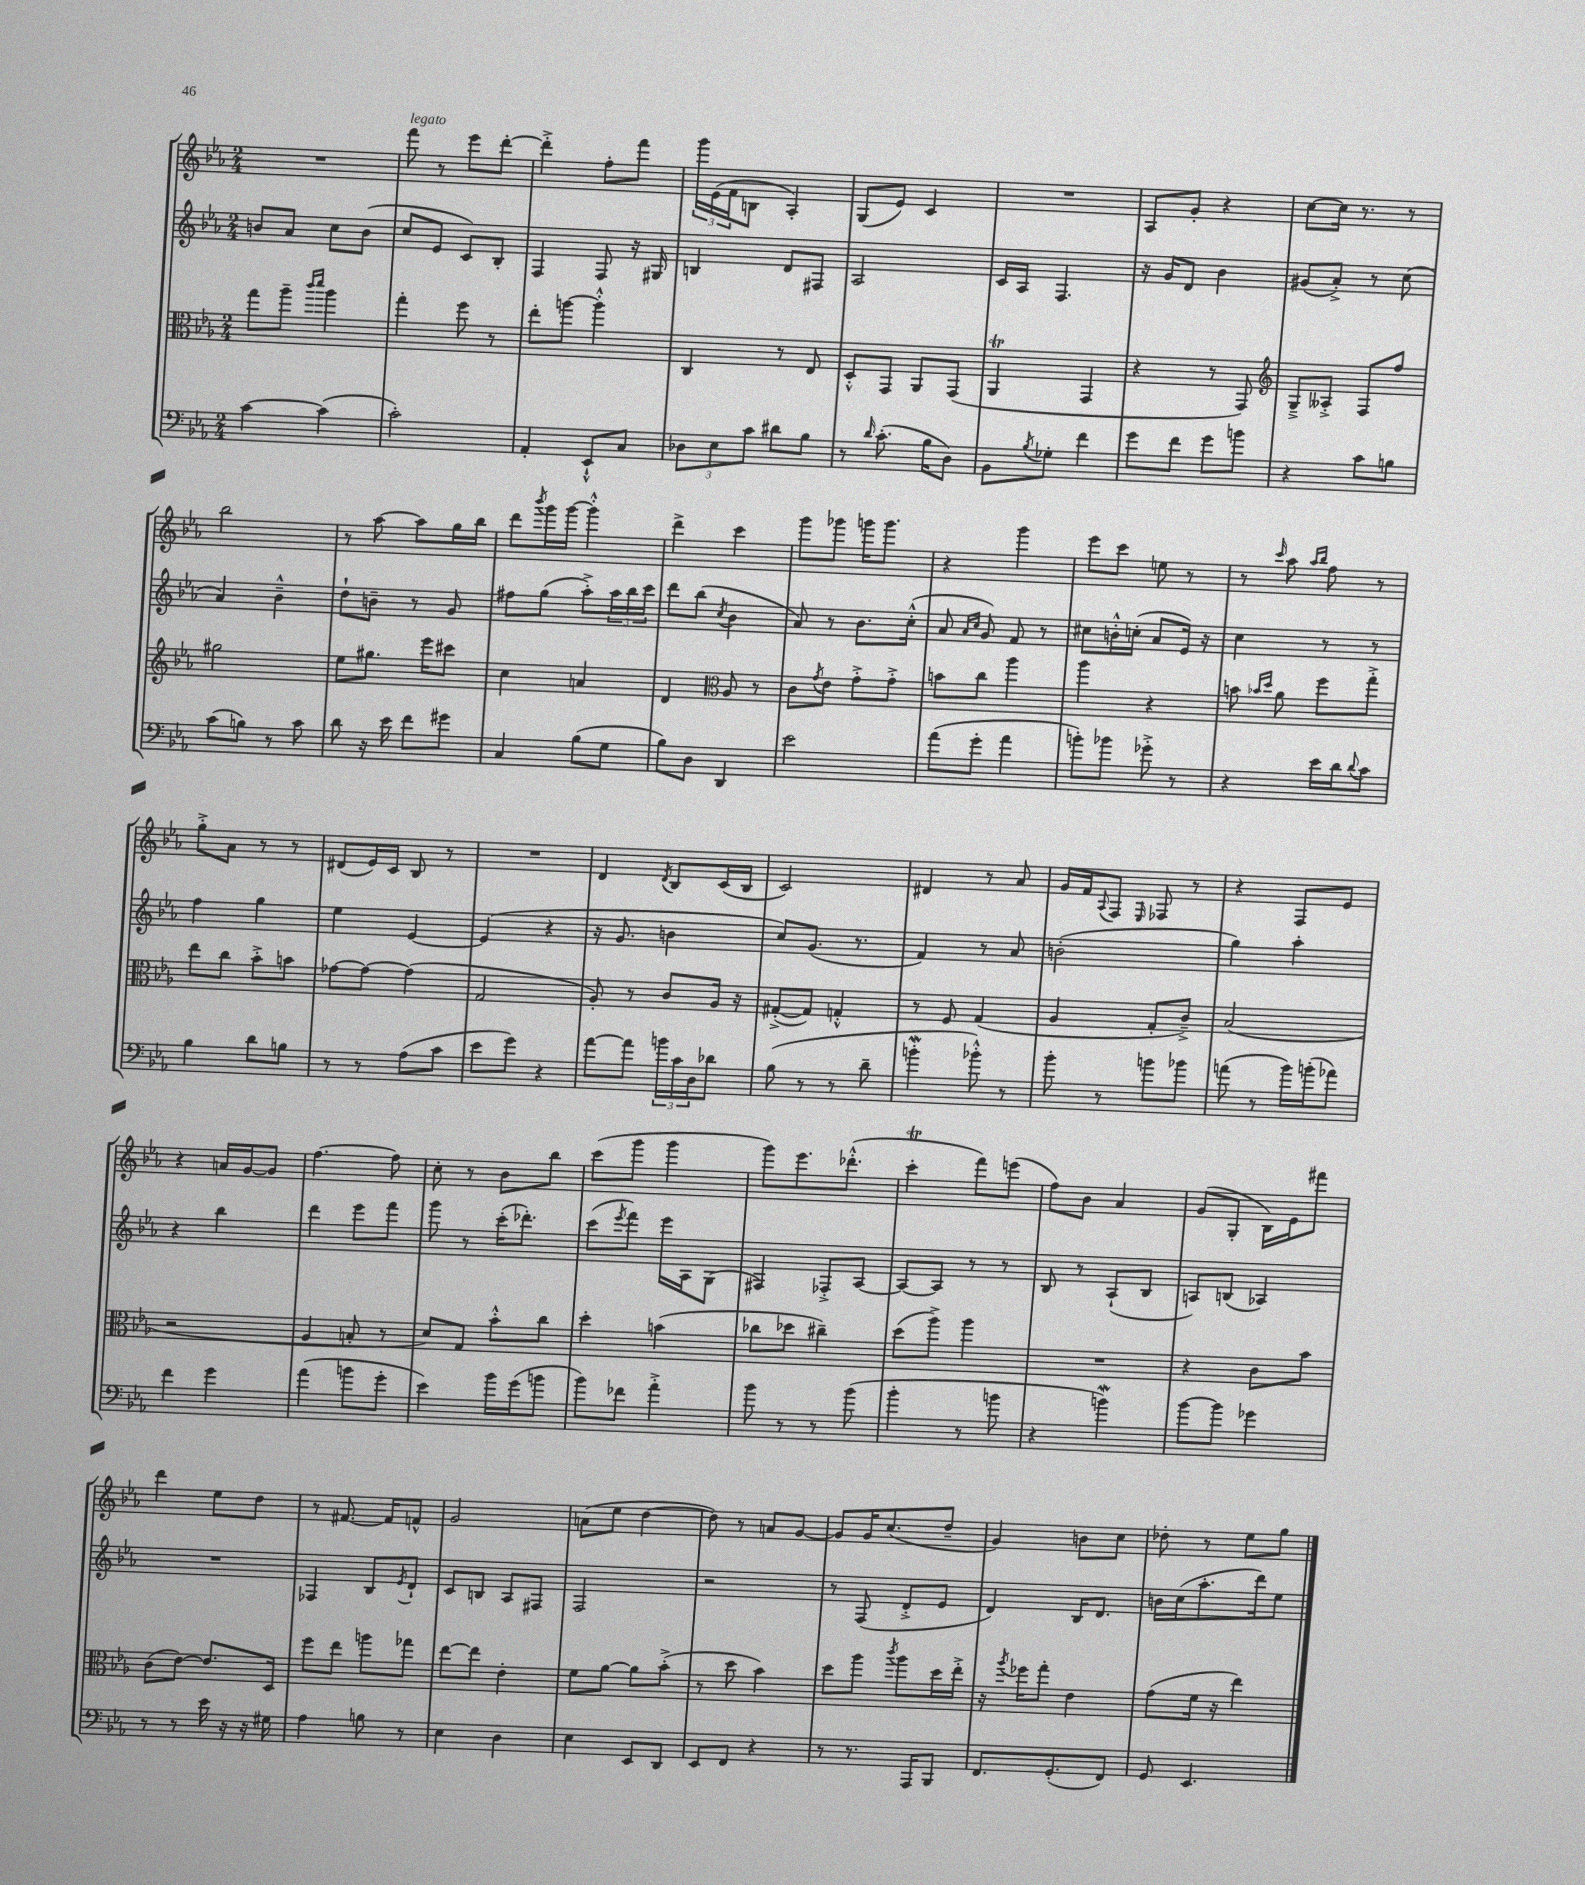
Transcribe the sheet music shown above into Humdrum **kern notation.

**kern	**kern	**kern	**kern
*staff4	*staff3	*staff2	*staff1
*clefF4	*clefC3	*clefG2	*clefG2
*k[b-e-a-]	*k[b-e-a-]	*k[b-e-a-]	*k[b-e-a-]
*M2/4	*M2/4	*M2/4	*M2/4
[4c\	8gg\L	8b/L	2r
.	8aa-~\J	8a-/J	.
.	16qqccc/LL	.	.
.	16qqddd/JJ	.	.
(4c\]	4aa-\	8cc\L	.
.	.	(8b\J	.
=	=	=	=
2c'\)	4gg'\	8cc/L	8fff\
.	.	8e-/J	8r
.	8ff\	8c/L)	8eee-\L
.	8r	8B-'/J	[8ddd'\J
=	=	=	=
4AA-'/	8ee-'\L	4F/	4ddd'^\]
.	[8aa\J	.	.
8EE-`^^/L	4aa'^^\]	8F/	8ff'\L
8C/J	.	16r	8fff\J
.	.	16G#/	.
=	=	=	=
12D-\L	4C/	4B/	24ggg\LL
.	.	.	(24e-\
12E-\	.	.	24f\J
.	.	.	8B\J
12c\J	.	.	.
8d#\L	8r	8d/L	4A-'/)
8B-\J	8E-/	8F#/J	.
=	=	=	=
8r	8D'^^/L	2A-/	(8G/L
16qqd/	.	.	.
(8.c'\	8GG/J	.	8e-/J)
.	8AA-/L	.	4c/
16B-\LK	.	.	.
8D\J)	(8GG/J	.	.
=	=	=	=
8BB-\L	4AA-/	16c/LL	2r
.	.	16A-/JJ	.
8qB-/	.	.	.
8G-'\J	.	4.F/	.
4f\	4GG/	.	.
=	=	=	=
8g\L	4r	16r	8A-/L
.	.	16g/LK	.
8f\J	.	8d/J	8g'/J
8g\L	8r	4b-\	4r
8b\J	8GG/)	.	.
=	=	=	=
*	*clefG2	*	*
4r	8G~^/L	(8g#/L	[8cc\L
.	8A--'^/J	8a-'^/J)	16cc\]Jk
.	.	.	8.r
8c\L	8F/L	8r	.
8B\J	8ff/J	(8cc\	8r
=	=	=	=
(8c\L	2gg#\	4a-/)	2bb-\
8B\J)	.	.	.
8r	.	4b-~^^\	.
8c\	.	.	.
=	=	=	=
8d\	8ee-\L	8dd`\L	8r
16r	8.gg#\J	8b~\J	[8aa-\
16e-\	.	.	.
8f\L	.	8r	8aa-\]L
.	16eee-\LK	.	.
8g#\J	8ccc#\J	8g/	16gg\L
.	.	.	16bb-\JJ
=	=	=	=
4C/	4cc\	8ff#\L	8ddd\L
.	.	.	8qbbb-/
.	.	(8gg\J	16ggg\L
.	.	.	[16ggg\JJ
(8B-\L	4a/	8aa-'^\L)	4ggg'^^\]
8G\J	.	24aa-\L	.
.	.	24bb-\	.
.	.	24ccc\JJ	.
=	=	=	=
8B-\L)	4d/	8ddd\L	4ddd^\
8D\J	.	(8bb-\J	.
*	*clefC3	*	*
.	.	8qcc/	.
4DD/	8A-/	4b-\	4ccc\
.	8r	.	.
=	=	=	=
2e-\	8c\L	8a-/)	8ggg\L
.	8qg/	.	.
.	8e-\J	8r	8ggg-\J
.	8g'^\L	8.b-\L	16ggg\LK
.	.	.	8.ggg\J
.	8g'^\J	.	.
.	.	(16cc'^^\Jk	.
=	=	=	=
(8a-\L	8b\L	8a-/	4r
.	.	16qqa-/LL	.
.	.	16qqcc/JJ	.
8g'\J	8cc\J	8g/)	.
4a-\	4aa-\	8f/	4ggg\
.	.	8r	.
=	=	=	=
8b'\L)	4aa-\	8cc#\L	8eee-\L
8b-\J	.	16b'^^\L	8ccc\J
.	.	(16cc'\JJ	.
8g-'^\	4r	8a-/L	8ee\
8r	.	16e-/Jk)	8r
.	.	16r	.
=	=	=	=
4r	8b\	4cc\	8r
.	16qqb-/LL	.	.
.	16qqdd/JJ	.	16qqccc/
.	8a-\	.	8aa-\
.	.	.	16qqaa-/LL
.	.	.	16qqbb-/JJ
16e-\LL	8ff\L	8r	8ff\
16d\J	.	.	.
8qqd/	.	.	.
8c\J	8gg'^\J	8r	8r
=	=	=	=
4B-\	8ee-\L	4ff\	8gg'^\L
.	8cc\J	.	8a-\J
8d\L	8b-'^\L	4gg\	8r
8B\J	8b\J	.	8r
=	=	=	=
8r	[8g-\L	4ee-\	(8d#/L
8r	8g-\_J	.	16e-/L)
.	.	.	16c/JJ
(8A-\L	(4g-\]	[4e-/	8B-/
8c\J	.	.	8r
=	=	=	=
8e-\L	2G/	(4e-/]	2r
8g\J)	.	.	.
4r	.	4r	.
=	=	=	=
[8a-\L	8A-'/)	16r	4d/
.	.	8.g/	.
8a-\]J	8r	.	.
.	.	.	8qd/
24b\LL	8c/L	4b\	8B-/L
24c\	.	.	.
24D\J	.	.	.
8d-\J	16A-/Jk	.	(16c/L
.	16r	.	16B-/JJ
=	=	=	=
(8B-\	([8G#'^/L	8cc/L)	2c/)
8r	8G#/]J)	(8.g/J	.
8r	4G'^^/	.	.
.	.	8.r	.
8d~\	.	.	.
=	=	=	=
4b'\	8r	4f/)	4d#/
.	8F/	.	.
8b-'^^\)	(4G/	8r	8r
8r	.	8a-/	8a-/
=	=	=	=
8b-'\	4A-/	(2b'\	16g/LL
.	.	.	16f/J
.	.	.	8qqA-/
8r	.	.	8F/J
.	.	.	16qqE-/
8b\L	8G'/L	.	8F-/
8b-\J	8c~^/J)	.	8r
=	=	=	=
(8a\	(2B-/	4gg\)	4r
8r	.	.	.
16b-\LL)	.	4aa-'\	8F/L
(16b'\J	.	.	.
8a-\J)	.	.	8e-/J
=	=	=	=
4f\	2r	4r	4r
4g\	.	4bb-\	16a/LL
.	.	.	[16g/J
.	.	.	8g/]J
=	=	=	=
(4a-\	4A-/	4ddd\	[4.ff\
8b\L	8B'/	8eee-\L	.
8g'\J	8r	8fff\J	8ff\]
=	=	=	=
4e-\)	8d/L)	8ggg\	8cc'\
.	8G/J	8r	8r
16b-\LL	8b-'^^\L	(16ccc'\LK	8b-\L
(16g\J	.	8.ddd-'\J)	.
8b\J	8cc\J	.	8bb-\J
=	=	=	=
8b-\L)	4dd'\	(8ccc\L	(8ccc\L
.	.	8qeee-/	.
8f-\J	.	8fff\J)	8ggg\J
4a-'^\	(4b\	16eee-\LL	4ggg\
.	.	16A-\J	.
.	.	(8G\J	.
=	=	=	=
8b-\	8cc-\L	4F#/)	8ggg\L)
8r	8dd-\J	.	8.eee-\
8r	4cc#~\)	8F-'^/L	.
.	.	.	(8.ddd-'^^\J
(8b-\	.	[8A-/J	.
=	=	=	=
4b-'\	(8dd\L	8A-/_L	4ccc'\
.	8aa-^\J)	8A-/]J	.
8r	4aa-\	8r	8fff\L)
8b\	.	8r	(8eee\J
=	=	=	=
4r	2r	8B-/	8ff\L)
.	.	8r	8b-\J
4b\)	.	(8A-`/L	4a-/
.	.	8B-/J	.
=	=	=	=
[8b-\L	4r	8A/L)	(8g/L
8b-\]J	.	(8B/J	8G'/J
4g-\	8c\L	4A-/)	16B-\LL)
.	.	.	16e-\J
.	8b-\J	.	8fff#\J
=	=	=	=
8r	(8c\L	2r	4ddd\
8r	[8e-\J)	.	.
16e-\	8.e-/]L	.	8ee-\L
16r	.	.	.
16r	.	.	8dd\J
16G#\	16D/Jk	.	.
=	=	=	=
4A-\	8ff\L	4F-/	8r
.	8ee-\J	.	[8.f#/
8B\	8aa\L	8B-/L	.
.	.	.	16f#/]LK
.	.	8qe-/	.
8r	8gg-\J	8d`/J	8f^^/J
=	=	=	=
4E-\	[8ee-\L	8c/L	2g/
.	8ee-\]J	8B/J	.
4D\	4e-'\	8A-/L	.
.	.	8F#/J	.
=	=	=	=
4E-\	8f\L	2F/	(8a\L
.	[8a-\J	.	8ee-\J
8EE-/L	8a-\]L	.	[4dd\
8DD/J	(8b-'^\J	.	.
=	=	=	=
8EE-/L	8r	2r	8dd\])
8FF/J	8dd\	.	8r
4r	4b-\)	.	8a/L
.	.	.	[8g/J
=	=	=	=
8r	8dd\L	8r	8g/]L
8.r	8aa-\J	(8F/	16g/K
.	.	.	(8.cc/
.	8qccc/	.	.
.	8aa-\L	8d'^/L	.
16AAA-/LK	.	.	.
8BBB-/J	16dd\L	8e-/J	8dd~/J
.	16ee-'^\JJ	.	.
=	=	=	=
8.FF/L	16r	4d/)	4g/)
.	8qaa-/	.	.
.	16ff-\LK	.	.
.	8gg'\J	.	.
(8.GG'/	.	.	.
.	4e-\	16B-/LK	8b\L
.	.	8.d/J	.
8FF/J)	.	.	8cc\J
=	=	=	=
8GG/	(8g\L	16b\LL	8dd-'\
.	.	(16cc\J	.
4.EE-/	16f\Jk	8.aa-'\	8r
.	16r	.	.
.	4ee-\)	.	8ee-\L
.	.	16ddd\k)	.
.	.	8ee-\J	8gg\J
==	==	==	==
*-	*-	*-	*-
